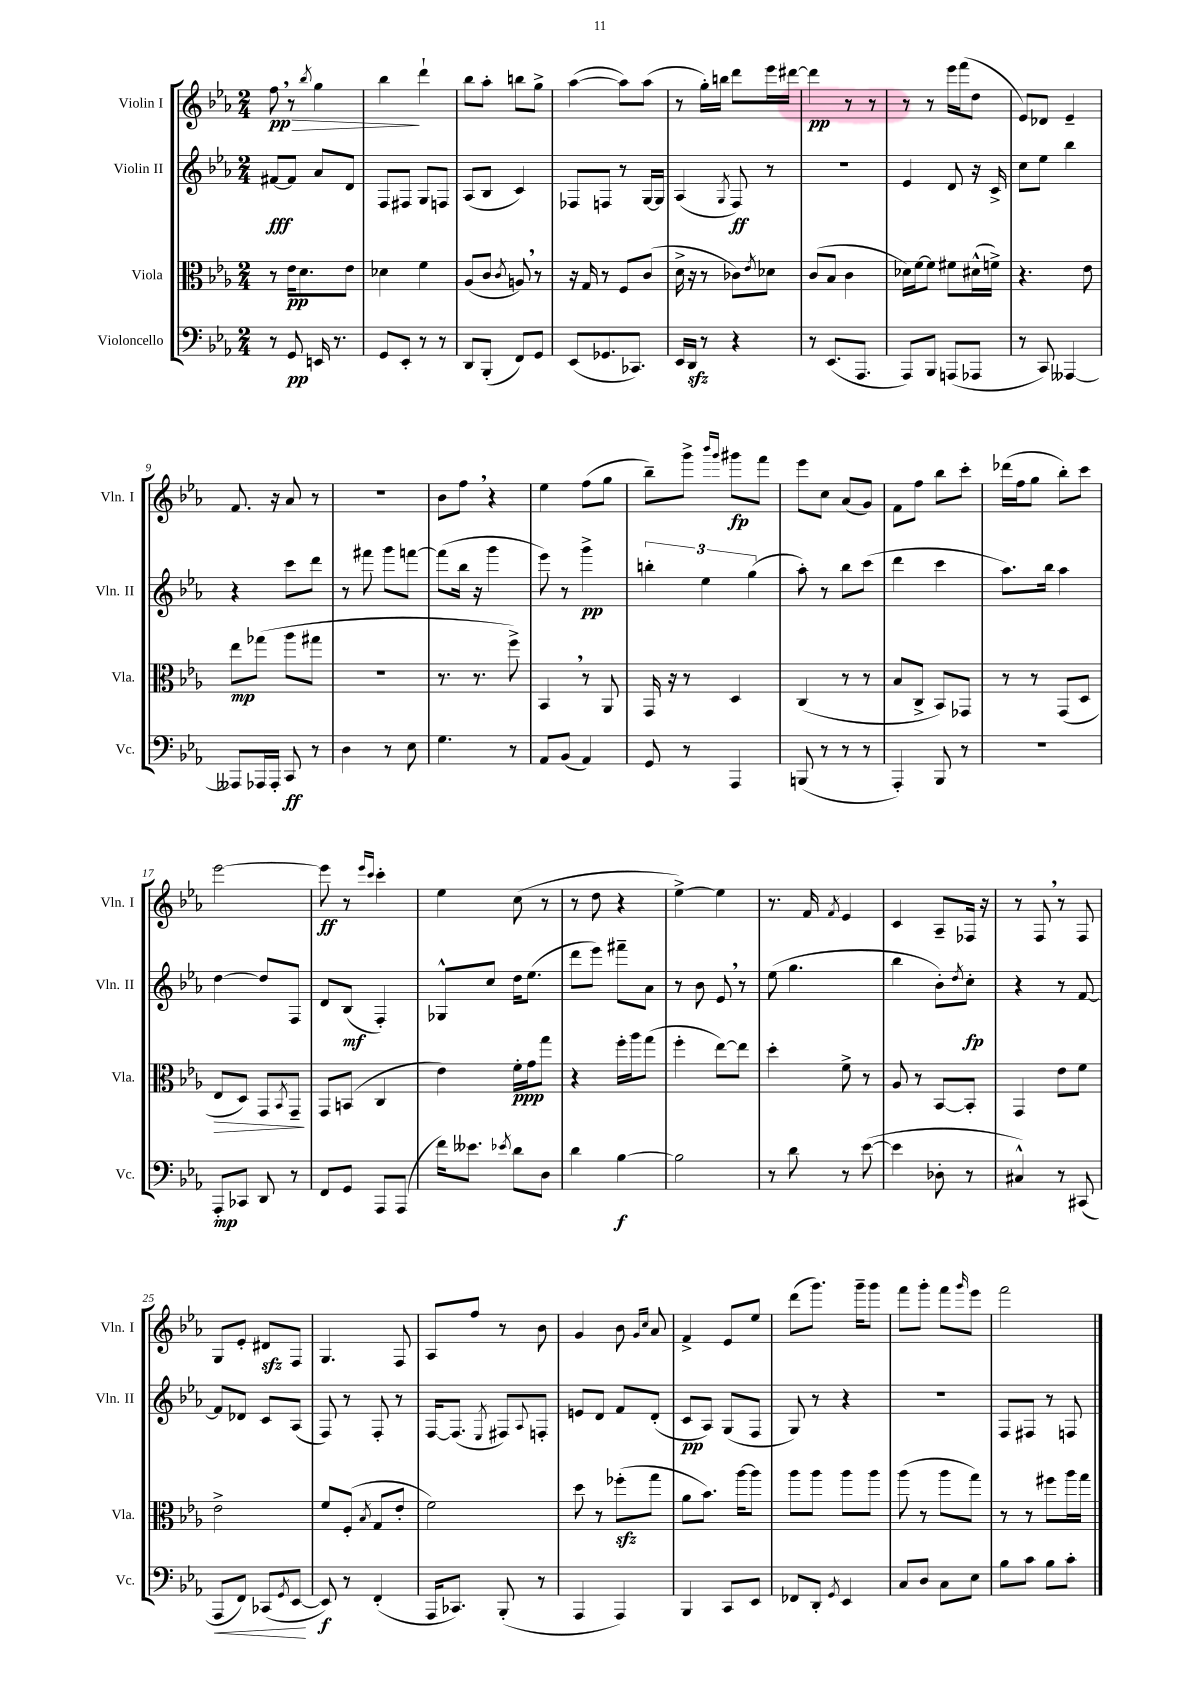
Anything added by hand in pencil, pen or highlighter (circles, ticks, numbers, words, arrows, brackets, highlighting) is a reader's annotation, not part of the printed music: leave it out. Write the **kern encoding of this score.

**kern	**kern	**kern	**kern
*staff4	*staff3	*staff2	*staff1
*clefF4	*clefC3	*clefG2	*clefG2
*k[b-e-a-]	*k[b-e-a-]	*k[b-e-a-]	*k[b-e-a-]
*M2/4	*M2/4	*M2/4	*M2/4
8r	8r	[8f#	8ff
8GG	16e-	8f#]	8r
.	8.d	.	.
.	.	.	8qbb-
16EE	.	8a-	4gg
8.r	.	.	.
.	8e-	8d	.
=	=	=	=
8GG	4d-	8F	4bb-
8EE-'	.	8F#	.
8r	4f	8G	4ddd`
8r	.	8F	.
=	=	=	=
8DD	(8A-	(8A-	8bb-
(8BBB-'	8c	8B-	8aa-'
.	8qc	.	.
8FF)	8A)	4c)	8bb
8GG	8r	.	8gg^
=	=	=	=
(8EE-	16r	8F-	([4aa-
.	16G	.	.
8.GG-	8r	8F	.
.	8F	8r	8aa-])
8.CC-)	.	.	.
.	(8c	[16G	(8aa-
.	.	16G]	.
=	=	=	=
16EE-	16d^	(4A-	8r
16DD	16r	.	.
8r	8r	.	16gg')
.	.	.	16bb
.	.	8qG	.
4r	8c-)	8F)	8ddd
.	8qe-	.	.
.	8d-	8r	16eee-
.	.	.	[16ddd#
=	=	=	=
8r	(8c	2r	4ddd#]
(8.EE-	8B-	.	.
.	4c	.	8r
8.AAA-	.	.	.
.	.	.	8r
=	=	=	=
8AAA-)	16d-)	4e-	8r
.	[16f	.	.
8BBB-	8f]	.	8r
(8AAA	8f#	8d	16eee-
.	.	.	(16fff
8AAA-	(16d#^^	16r	8dd
.	16f^)	16c^	.
=	=	=	=
8r	4.r	8cc	8e-)
8CC)	.	8ee-	8d-
[4AAA--	.	4bb-	4e-~
.	8e-	.	.
=	=	=	=
8AAA--]	8ee-	4r	8.f
16AAA-	(8gg-	.	.
16AAA-'	.	.	16r
8CC	8aa-	8ccc	8a-
8r	8gg#	8ddd	8r
=	=	=	=
4D	2r	8r	2r
.	.	8fff#	.
8r	.	8ggg	.
8E-	.	[8fff	.
=	=	=	=
4.G	8.r	(8fff]	8b-
.	.	16bb-	8ff
.	8.r	16r	.
.	.	4ggg	4r
8r	8ff^)	.	.
=	=	=	=
8AA-	4BB-	8eee-)	4ee-
(8BB-	.	8r	.
4AA-)	8r	4ggg^	(8ff
.	8AA-	.	8gg
=	=	=	=
8GG	16GG	6bb'	8bb-~)
.	16r	.	.
8r	8r	.	8ggg^
.	.	6ee-	.
.	.	.	16qqbbb-
.	.	.	16qqggg
4AAA-	4D	.	8ggg#
.	.	(6gg	.
.	.	.	8fff
=	=	=	=
(8BBB	(4C	8aa-')	8eee-
8r	.	8r	8cc
8r	8r	8bb-	(8a-
8r	8r	(8ccc	8g)
=	=	=	=
4AAA-')	8B-	4ddd	8f
.	8C^	.	8ff
8BBB-	8BB-)	4ccc	8bb-
8r	8GG-	.	8ccc'
=	=	=	=
2r	8r	8.aa-)	(16ddd-
.	.	.	16ff
.	8r	.	8gg
.	.	16bb-	.
.	(8GG	4aa-	8bb-')
.	8D	.	8ccc
=	=	=	=
8AAA-'	8E-	[4dd	[2eee-
8CC-	8D)	.	.
8DD	8GG	8dd]	.
.	8qBB-	.	.
8r	8GG~	8F	.
=	=	=	=
8FF	8GG	8d	8eee-]
8GG	(8BB	(8B-	8r
.	.	.	16qqeee-
.	.	.	16qqccc
8AAA-	4C	4F')	4ccc'
(8AAA-	.	.	.
=	=	=	=
16f)	4e-)	8G-^^	4ee-
8.e--	.	.	.
.	.	8cc	.
8qe-	.	.	.
8d	16f'	16dd	(8cc
.	16g	(8.ee-	.
8D	8gg	.	8r
=	=	=	=
4d	4r	8ddd	8r
.	.	8eee-)	8dd
[4B-	16ff'	8fff#~	4r
.	16aa-	.	.
.	(8gg	8a-	.
=	=	=	=
2B-]	4ff'	8r	[4ee-^)
.	.	8b-	.
.	[8ee-)	8e-	4ee-]
.	8ee-]	8r	.
=	=	=	=
8r	4dd'	(8ee-	8.r
8d	.	4.gg	.
.	.	.	16f
.	.	.	8qf
8r	8f^	.	4e-
([8e-	8r	.	.
=	=	=	=
4e-]	8A-	4bb-	4c
.	8r	.	.
8D-'	[8BB-	8b-')	8A-~
.	.	8qdd	.
8r	8BB-']	8cc'	16F-
.	.	.	16r
=	=	=	=
4C#^^)	4GG	4r	8r
.	.	.	8F
8r	8e-	8r	8r
(8CC#	8f	[8f	8F
=	=	=	=
8AAA-	2e-^	8f]	8G
8FF)	.	8d-	8e-'
(8CC-	.	8c	8d#
8qGG	.	.	.
[8EE-	.	(8A-	8F
=	=	=	=
8EE-])	8f	8F)	4.G
8r	(8F'	8r	.
.	8qB-	.	.
(4FF'	8G	8F'	.
.	8e-'	8r	8F
=	=	=	=
16AAA-	2f)	[16F	8A-
8.CC-)	.	(8.F]	.
.	.	.	8ff
.	.	8qE-	.
(8BBB-'	.	8F#)	8r
.	.	8qqA-	.
8r	.	8F'	8b-
=	=	=	=
4AAA-	8dd	8e	4g
.	8r	8d	.
4AAA-)	(8ff-'	8f	8b-
.	.	.	16qqg
.	.	.	16qqcc
.	8gg	(8d'	8a-
=	=	=	=
4BBB-	8a-	8c	4f^
.	8.b-)	8A-)	.
8CC	.	(8G	8e-
.	[16aa-	.	.
8EE-	8aa-]	8F	8ee-
=	=	=	=
8FF-	8aa-	8G)	(8ddd
8DD'	8aa-	8r	8.ggg)
8qGG	.	.	.
4EE-	8aa-	4r	.
.	.	.	16ggg~
.	8aa-	.	8ggg
=	=	=	=
8C	(8aa-	2r	8fff
8D	8r	.	8ggg'
8C	8aa-	.	8fff
.	.	.	16qqggg
8E-	8gg)	.	8eee-
=	=	=	=
8B-	8r	8F	2fff
8c	8r	8F#	.
8B-	8ff#	8r	.
8c'	16aa-	8F	.
.	16gg	.	.
==	==	==	==
*-	*-	*-	*-
